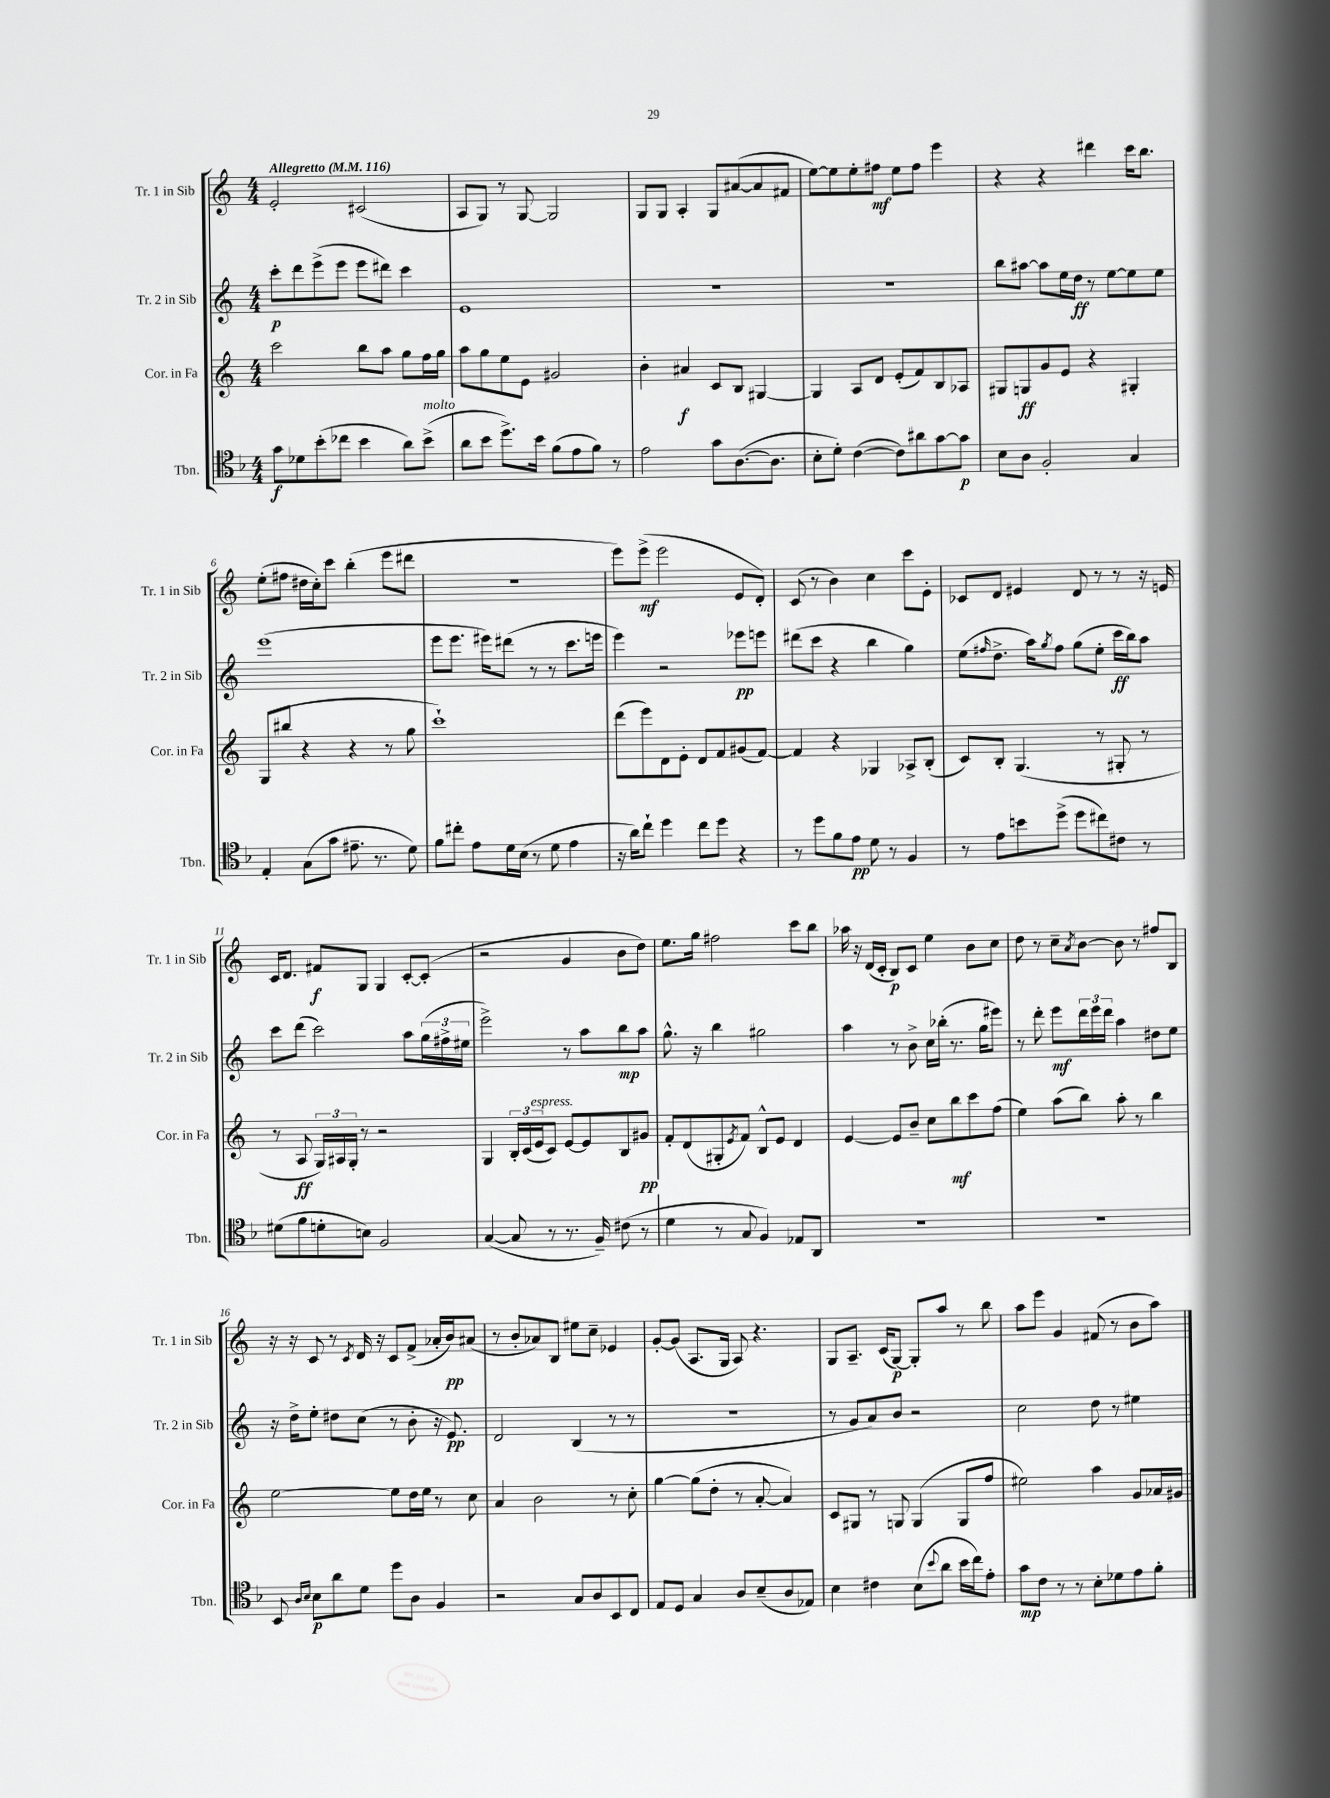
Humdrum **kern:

**kern	**dynam	**kern	**dynam	**kern	**dynam	**kern	**dynam
*part4	*part4	*part3	*part3	*part2	*part2	*part1	*part1
*staff4	*staff4	*staff3	*staff3	*staff2	*staff2	*staff1	*staff1
*I"Tbn.	*	*I"Cor. in Fa	*	*I"Tr. 2 in Sib	*	*I"Tr. 1 in Sib	*
*I'Tbn.	*	*I'Cor. in Fa	*	*I'Tr. 2 in Sib	*	*I'Tr. 1 in Sib	*
*clefC4	*	*clefG2	*	*clefG2	*	*clefG2	*
*k[b-]	*	*k[]	*	*k[]	*	*k[]	*
*M4/4	*	*M4/4	*	*M4/4	*	*M4/4	*
*MM116	*	*MM116	*	*MM116	*	*MM116	*
=1	=1	=1	=1	=1	=1	=1	=1
!	!	!	!	!	!	!LO:TX:a:B:t=Allegretto	!
8g\L	f	2ccc\	.	8ccc'\L	p	2e'/	.
8d-X\	.	.	.	8ddd\	.	.	.
(8b-'\	.	.	.	(8eee^\	.	.	.
8cc-X\J	.	.	.	8eee\J	.	.	.
4b-\	.	8bb\L	.	8eee\L	.	(2c#X/	.
.	.	8aa\J	.	8ddd#X\J)	.	.	.
8a\L)	.	8gg\L	.	4ccc\	.	.	.
!LO:TX:a:i:t=molto	!	!	!	!	!	!	!
(8b-^\J	.	16ff\L	.	.	.	.	.
.	.	16gg\JJ	.	.	.	.	.
=2	=2	=2	=2	=2	=2	=2	=2
8a\L	.	8aa\L	.	1e	.	8A/L	.
8b-\J	.	8gg\	.	.	.	8G/J)	.
8.dd^\L)	.	8ee\	.	.	.	8r	.
.	.	8e\J	.	.	.	[8G/	.
16b-\Jk	.	.	.	.	.	.	.
(8f\L	.	2g#X/	.	.	.	2G/]	.
8e\	.	.	.	.	.	.	.
8f\J)	.	.	.	.	.	.	.
8r	.	.	.	.	.	.	.
=3	=3	=3	=3	=3	=3	=3	=3
2e\	.	4b'\	.	1r	.	8G/L	.
.	.	.	.	.	.	8G/J	.
.	.	4a#X/	f	.	.	4A'/	.
8g\L	.	8c/L	.	.	.	8G/L	.
([8.A\	.	8B/J	.	.	.	([8a#X/	.
.	.	[4G#X/	.	.	.	8a#/]	.
8.A\J]	.	.	.	.	.	.	.
.	.	.	.	.	.	8f#X/J	.
=4	=4	=4	=4	=4	=4	=4	=4
8B-'\L	.	4G#/]	.	1r	.	[8ee\L)	.
8d'\J)	.	.	.	.	.	8ee\]	.
([4c\	.	8A/L	.	.	.	8ee'\	.
.	.	8d/J	.	.	.	8ff#X\J	mf
8c\L])	.	(8e'/L	.	.	.	8ee\L	.
8a#X\	.	8f/)	.	.	.	8ff#\J	.
[8g\	.	8B/	.	.	.	4eee\	.
8g\J]	p	8A-X/J	.	.	.	.	.
=5	=5	=5	=5	=5	=5	=5	=5
8B-\L	.	8G#X/L	.	8bb\L	.	4r	.
8A\J	.	8Gn/	ff	[8aa#X\J	.	.	.
2F'/	.	8g/	.	8aa#\L]	.	4r	.
.	.	8e/J	.	16ee\L	.	.	.
.	.	.	.	16dd\JJ	ff	.	.
.	.	4r	.	8r	.	4ddd#X\	.
.	.	.	.	[8ee\L	.	.	.
4G/	.	4G#X'/	.	8ee\]	.	16ccc\KL	.
.	.	.	.	.	.	8.bb\J	.
.	.	.	.	8ee\J	.	.	.
!!LO:LB:g=z
=6	=6	=6	=6	=6	=6	=6	=6
4E'/	.	(8G/L	.	(1eee	.	(8ee'\L	.
.	.	8bb#X/J	.	.	.	8ff#X\J	.
(8G\L	.	4r	.	.	.	16dd#X\LL	.
.	.	.	.	.	.	16cc'\J)	.
8g\J	.	.	.	.	.	8ccc\J	.
8.e#X~\	.	4r	.	.	.	(4bb'\	.
8.r	.	.	.	.	.	.	.
.	.	8r	.	.	.	8eee\L	.
8d\)	.	8gg\	.	.	.	8ddd#X\J	.
=7	=7	=7	=7	=7	=7	=7	=7
8f\L	.	1ccc`)	.	8eee\L	.	1r	.
8cc#X'\J	.	.	.	8.eee\J	.	.	.
8e\L	.	.	.	.	.	.	.
.	.	.	.	16eee#X\KL)	.	.	.
16d\L	.	.	.	(8ddd#X\J	.	.	.
(16B-\JJ	.	.	.	.	.	.	.
8r	.	.	.	8r	.	.	.
8d\	.	.	.	8r	.	.	.
4e\	.	.	.	8.ccc\L	.	.	.
.	.	.	.	16eeen\Jk	.	.	.
=8	=8	=8	=8	=8	=8	=8	=8
16r	.	(8ddd\L	.	4eee\)	.	8eee\L)	.
16a\KL)	.	.	.	.	.	.	.
8cc`\J	.	8eee\)	.	.	.	(8eee^\J	mf
4dd\	.	8d\	.	2r	.	2eee\	.
.	.	8e'\J	.	.	.	.	.
8cc\L	.	8d/L	.	.	.	.	.
8dd\J	.	8f/	.	.	.	.	.
4r	.	(8g#X/	.	8eee-X\L	pp	8e/L	.
.	.	[8f/J)	.	8eeen\J	.	8d'/J)	.
=9	=9	=9	=9	=9	=9	=9	=9
8r	.	4f/]	.	(8ddd#X\L	.	(8c/	.
8dd\L	.	.	.	8ccc\J	.	8r	.
8f\	.	4r	.	4r	.	4b\)	.
8e\J	pp	.	.	.	.	.	.
8d\	.	4G-X/	.	4bb\	.	4cc\	.
8r	.	.	.	.	.	.	.
4F/	.	8A-X^/L	.	4gg\)	.	8ccc\L	.
.	.	(8B'/J	.	.	.	8e'\J	.
=10	=10	=10	=10	=10	=10	=10	=10
8r	.	8c/L)	.	(8ee\L	.	8c-X/L	.
.	.	.	.	16qqff#X/	.	.	.
8e\L	.	8B'/J	.	8.dd^\J	.	8d/J	.
8bn\	.	(4.G/	.	.	.	4e#X/	.
.	.	.	.	16aa\KL)	.	.	.
.	.	.	.	8qgg/	.	.	.
(8dd^\J	.	.	.	8ff#\J	.	.	.
8dd\L	.	.	.	(8gg\L	.	8d/	.
8cc#X\)	.	8r	.	8ee'\J	.	8r	.
8c#X\J	.	8G#X'/	.	16ccc\LL	ff	8r	.
.	.	.	.	16bb\J)	.	.	.
8r	.	8r	.	8aa\J	.	16r	.
.	.	.	.	.	.	16en/	.
!!LO:LB:g=z
=11	=11	=11	=11	=11	=11	=11	=11
(8d#X\L	.	8r	.	8ccc\L	.	16c/KL	.
.	.	.	.	.	.	8.d/J	.
8f\	.	8A/	ff	(8ddd\J	.	.	.
8dn'\	.	24G/LL)	.	2ccc\)	.	8f#X/L	f
.	.	24A#X/	.	.	.	.	.
.	.	24G'/JJ	.	.	.	.	.
8Bn\J)	.	8r	.	.	.	8G/J	.
2F/	.	2r	.	.	.	4G/	.
.	.	.	.	8aa\L	.	[8c'/L	.
.	.	.	.	(24gg\L	.	(8c'/J]	.
.	.	.	.	24ff#X^\	.	.	.
.	.	.	.	24ee#X\JJ	.	.	.
=12	=12	=12	=12	=12	=12	=12	=12
([4G/	.	4G/	.	2eee^\)	.	2r	.
8G/]	.	24B'/LL	.	.	.	.	.
.	.	(24c/	.	.	.	.	.
!	!	!LO:TX:a:i:t=espress.	!	!	!	!	!
.	.	24e/J	.	.	.	.	.
8r	.	8c/J)	.	.	.	.	.
8.r	.	[8e/L	.	8r	.	4g/	.
.	.	8e/]	.	8aa\L	.	.	.
16F~/)	.	.	.	.	.	.	.
(8c#X\	.	8B/	.	8bb\	mp	8b\L	.
8r	.	8g#X/J	pp	8aa\J	.	8dd\J)	.
=13	=13	=13	=13	=13	=13	=13	=13
4d\	.	8f'/L	.	8.gg^^\	.	8.ee\L	.
.	.	(8d/	.	.	.	.	.
.	.	.	.	16r	.	16gg\Jk	.
8r	.	8G#X'/	.	4bb\	.	2ff#X\	.
.	.	8qe/	.	.	.	.	.
8G/	.	8f/J)	.	.	.	.	.
4F/)	.	8B^^/L	.	2gg#X\	.	.	.
.	.	8e/J	.	.	.	.	.
8E-X/L	.	4d/	.	.	.	8ccc\L	.
8AA/J	.	.	.	.	.	8bb\J	.
=14	=14	=14	=14	=14	=14	=14	=14
1r	.	[4e/	.	4aa\	.	16aa-X\	.
.	.	.	.	.	.	16r	.
.	.	.	.	.	.	(16d/LL	.
.	.	.	.	.	.	16c'/JJ	.
.	.	8e/L]	.	8r	.	8B/L)	p
.	.	8b~/J	.	8b^\	.	8c/J	.
.	.	8cc\L	.	16cc\LL	.	4ee\	.
.	.	.	.	(16bb-X'\JJ	.	.	.
.	.	8bb\	mf	8.r	.	.	.
.	.	8ccc\	.	.	.	8b\L	.
.	.	.	.	16gg\KL	.	.	.
.	.	(8ff\J	.	8eee#X\J)	.	8cc\J	.
=15	=15	=15	=15	=15	=15	=15	=15
1r	.	4ee\)	.	8r	.	8dd\	.
.	.	.	.	8ddd'\	.	8r	.
.	.	(8aa\L	.	8eee\L	mf	8cc~\L	.
.	.	.	.	.	.	8qa/	.
.	.	8bb\J)	.	24ddd\L	.	[8b\J	.
.	.	.	.	24eee\	.	.	.
.	.	.	.	24ddd\JJ	.	.	.
.	.	8aa'\	.	4aa\	.	8b\]	.
.	.	8r	.	.	.	8r	.
.	.	4bb\	.	8dd#X\L	.	8ff#X/L	.
.	.	.	.	8ee\J	.	8B/J	.
!!LO:LB:g=z
=16	=16	=16	=16	=16	=16	=16	=16
8BB-/	.	[2ee\	.	16r	.	16r	.
.	.	.	.	16dd^\KL	.	16r	.
16qqA/LL	.	.	.	.	.	.	.
16qqB-/JJ	.	.	.	.	.	.	.
8B-\L	p	.	.	8ee'\J	.	8c/	.
8a\	.	.	.	8dd#X\L	.	8r	.
.	.	.	.	.	.	8qc/	.
8d\J	.	.	.	(8cc\J	.	16d/	.
.	.	.	.	.	.	16r	.
8dd\L	.	8ee\L]	.	8r	.	8c/L	.
8A\J	.	16dd\L	.	8b'\	.	(8f^/J	.
.	.	16ee\JJ	.	.	.	.	.
4F/	.	8r	.	16r	.	16a-X'/LL	.
.	.	.	.	8.e/)	pp	16b/J)	pp
.	.	8cc\	.	.	.	(8a#X/J	.
=17	=17	=17	=17	=17	=17	=17	=17
2r	.	4a/	.	2d/	.	8r	.
.	.	.	.	.	.	8b'/L	.
.	.	2b\	.	.	.	8a-X/)	.
.	.	.	.	.	.	8B/J	.
8G/L	.	.	.	(4B/	.	8ee#X\L	.
8A/	.	.	.	.	.	8cc~\J	.
8BB-/	.	8r	.	8r	.	4e-X/	.
8C/J	.	8cc'\	.	8r	.	.	.
=18	=18	=18	=18	=18	=18	=18	=18
8E/L	.	[4gg\	.	1r	.	[8g'/L	.
8D/J	.	.	.	.	.	(8g/J]	.
4G/	.	(8gg\L]	.	.	.	8.A/L	.
.	.	8dd'\J	.	.	.	.	.
.	.	.	.	.	.	16G/Jk	.
8A/L	.	8r	.	.	.	8A/)	.
(8B-~/	.	[8a'/	.	.	.	4.r	.
8A/	.	4a/])	.	.	.	.	.
8E-X/J)	.	.	.	.	.	.	.
=19	=19	=19	=19	=19	=19	=19	=19
4B-\	.	8c/L	.	8r	.	8G/L	.
.	.	8G#X/J	.	8g/L	.	8.A~/J	.
4c#X\	.	8r	.	8a/)	.	.	.
.	.	.	.	.	.	(16c/KL	.
.	.	8Gn/	.	8b/J	.	[8G/J)	p
(8B-\L	.	(4G/	.	2r	.	8G'/L]	.
8qqb-/	.	.	.	.	.	.	.
8a\J	.	.	.	.	.	8aa/J	.
16b-\LL	.	8G/L	.	.	.	8r	.
16cc\J)	.	.	.	.	.	.	.
8e'\J	.	8ff/J	.	.	.	8bb\	.
=20	=20	=20	=20	=20	=20	=20	=20
8g\L	mp	2ee#X\)	.	2cc\	.	8aa\L	.
8c\J	.	.	.	.	.	8eee\J	.
8r	.	.	.	.	.	4g/	.
8r	.	.	.	.	.	.	.
8B-'\L	.	4aa\	.	8dd\	.	(8f#X/	.
8d-X\	.	.	.	8r	.	8r	.
8e\	.	8g/L	.	4ee#X\	.	8b\L	.
8f'\J	.	16a-X/L	.	.	.	8aa\J)	.
.	.	16g#X/JJ	.	.	.	.	.
==	==	==	==	==	==	==	==
*-	*-	*-	*-	*-	*-	*-	*-
